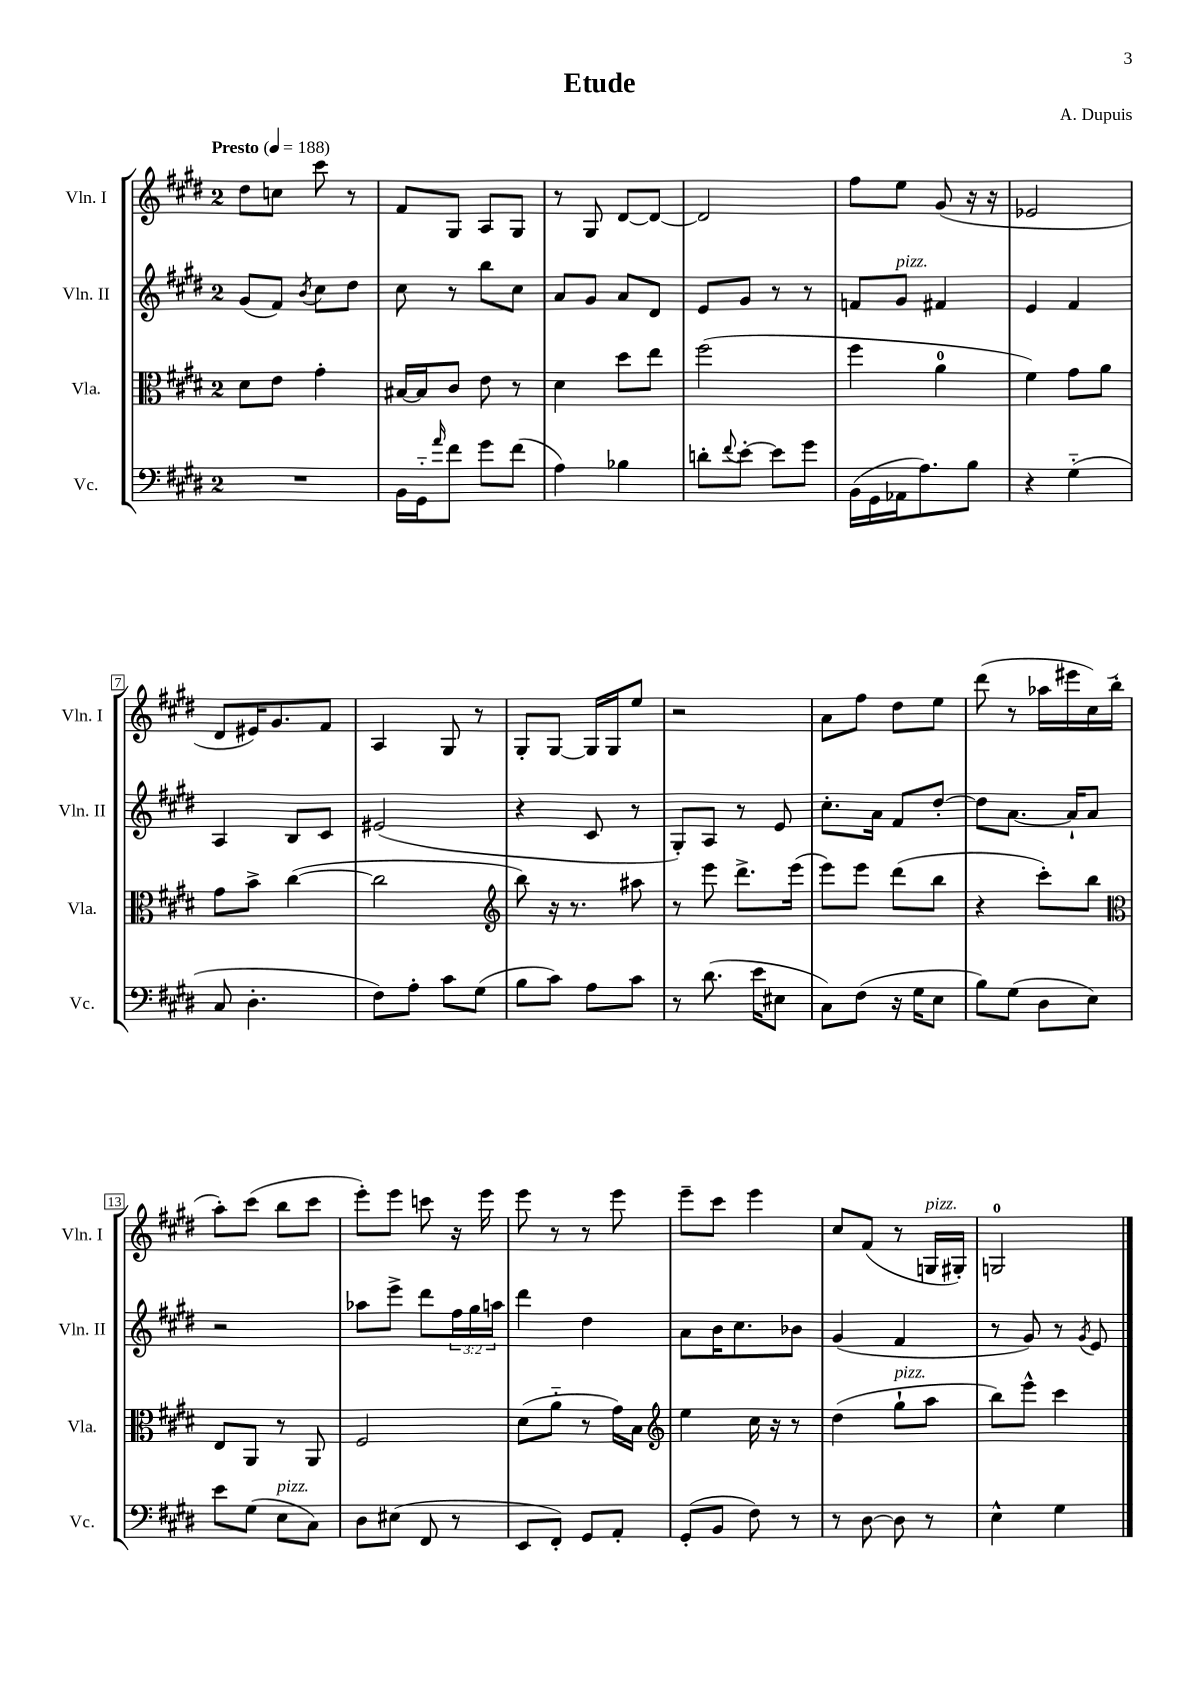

**kern	**kern	**kern	**kern
*staff4	*staff3	*staff2	*staff1
*clefF4	*clefC3	*clefG2	*clefG2
*k[f#c#g#d#]	*k[f#c#g#d#]	*k[f#c#g#d#]	*k[f#c#g#d#]
*M2/4	*M2/4	*M2/4	*M2/4
*MM188	*MM188	*MM188	*MM188
2r	8d#	(8g#	8dd#
.	8e	8f#)	8cc
.	.	8qb	.
.	4g#'	8cc#	8ccc#
.	.	8dd#	8r
=	=	=	=
16BB	[16B#	8cc#	8f#
16GG#'~	16B#]	.	.
16qqa	.	.	.
8f#	8c#	8r	8G#
8g#	8e	8bb	8A
(8f#	8r	8cc#	8G#
=	=	=	=
4A)	4d#	8a	8r
.	.	8g#	8G#
4B-	8dd#	8a	[8d#
.	8ee	8d#	8d#_
=	=	=	=
8d'	(2ff#	8e	2d#]
8qqf#	.	.	.
[8e'	.	8g#	.
8e]	.	8r	.
8g#	.	8r	.
=	=	=	=
(16BB	4ff#	8f	8ff#
16GG#	.	.	.
16AA-	.	8g#	8ee
8.A)	.	.	.
.	4a	4f#	(8g#
8B	.	.	16r
.	.	.	16r
=	=	=	=
4r	4f#)	4e	2e-
(4G#'~	8g#	4f#	.
.	8a	.	.
=	=	=	=
8C#	8g#	4A	8d#
4.D#'	8b^	.	16e#)
.	.	.	8.g#
.	([4cc#	8B	.
.	.	8c#	8f#
=	=	=	=
8F#)	2cc#]	(2e#	4A
8A'	.	.	.
8c#	.	.	8G#
(8G#	.	.	8r
=	=	=	=
*	*clefG2	*	*
8B	8bb)	4r	8G#'
8c#)	16r	.	[8G#
.	8.r	.	.
8A	.	8c#	16G#]
.	.	.	16G#
8c#	8aa#	8r	8ee
=	=	=	=
8r	8r	8G#')	2r
(8.d#	8eee	8A	.
.	8.ddd#^	8r	.
16e	.	.	.
8E#	.	8e	.
.	(16eee	.	.
=	=	=	=
8C#)	8eee)	8.cc#'	8a
(8F#	8eee	.	8ff#
.	.	16a	.
16r	(8ddd#	8f#	8dd#
16G#	.	.	.
8E	8bb	[8dd#'	8ee
=	=	=	=
8B)	4r	8dd#]	(8ddd#
(8G#	.	[8.a	8r
8D#	8ccc#')	.	16aa-
.	.	16a`]	16eee#
8E)	8bb	8a	16cc#)
.	.	.	(16bb'
=	=	=	=
*	*clefC3	*	*
8e	8E	2r	8aa')
(8G#	8AA	.	(8ccc#
8E	8r	.	8bb
8C#)	8AA	.	8ccc#
=	=	=	=
8D#	2F#	8aa-	8eee')
(8E#	.	8eee^	8eee
8FF#	.	8ddd#	8ccc
8r	.	24ff#	16r
.	.	24gg#	.
.	.	.	16eee
.	.	24aa	.
=	=	=	=
8EE	(8d#	4ddd#	8eee
8FF#')	8a'~	.	8r
8GG#	8r	4dd#	8r
8AA'	16g#)	.	8eee
.	16B	.	.
=	=	=	=
*	*clefG2	*	*
(8GG#'	4ee	8a	8eee~
8BB	.	16b	8ccc#
.	.	8.cc#	.
8F#)	16cc#	.	4eee
.	16r	.	.
8r	8r	8b-	.
=	=	=	=
8r	(4dd#	(4g#	8cc#
[8D#	.	.	(8f#
8D#]	8gg#`	4f#	8r
8r	8aa	.	16G
.	.	.	16G#')
=	=	=	=
4E^^	8bb)	8r	2G
.	8eee^^	8g#)	.
4G#	4ccc#	8r	.
.	.	8qg#	.
.	.	8e	.
==	==	==	==
*-	*-	*-	*-
